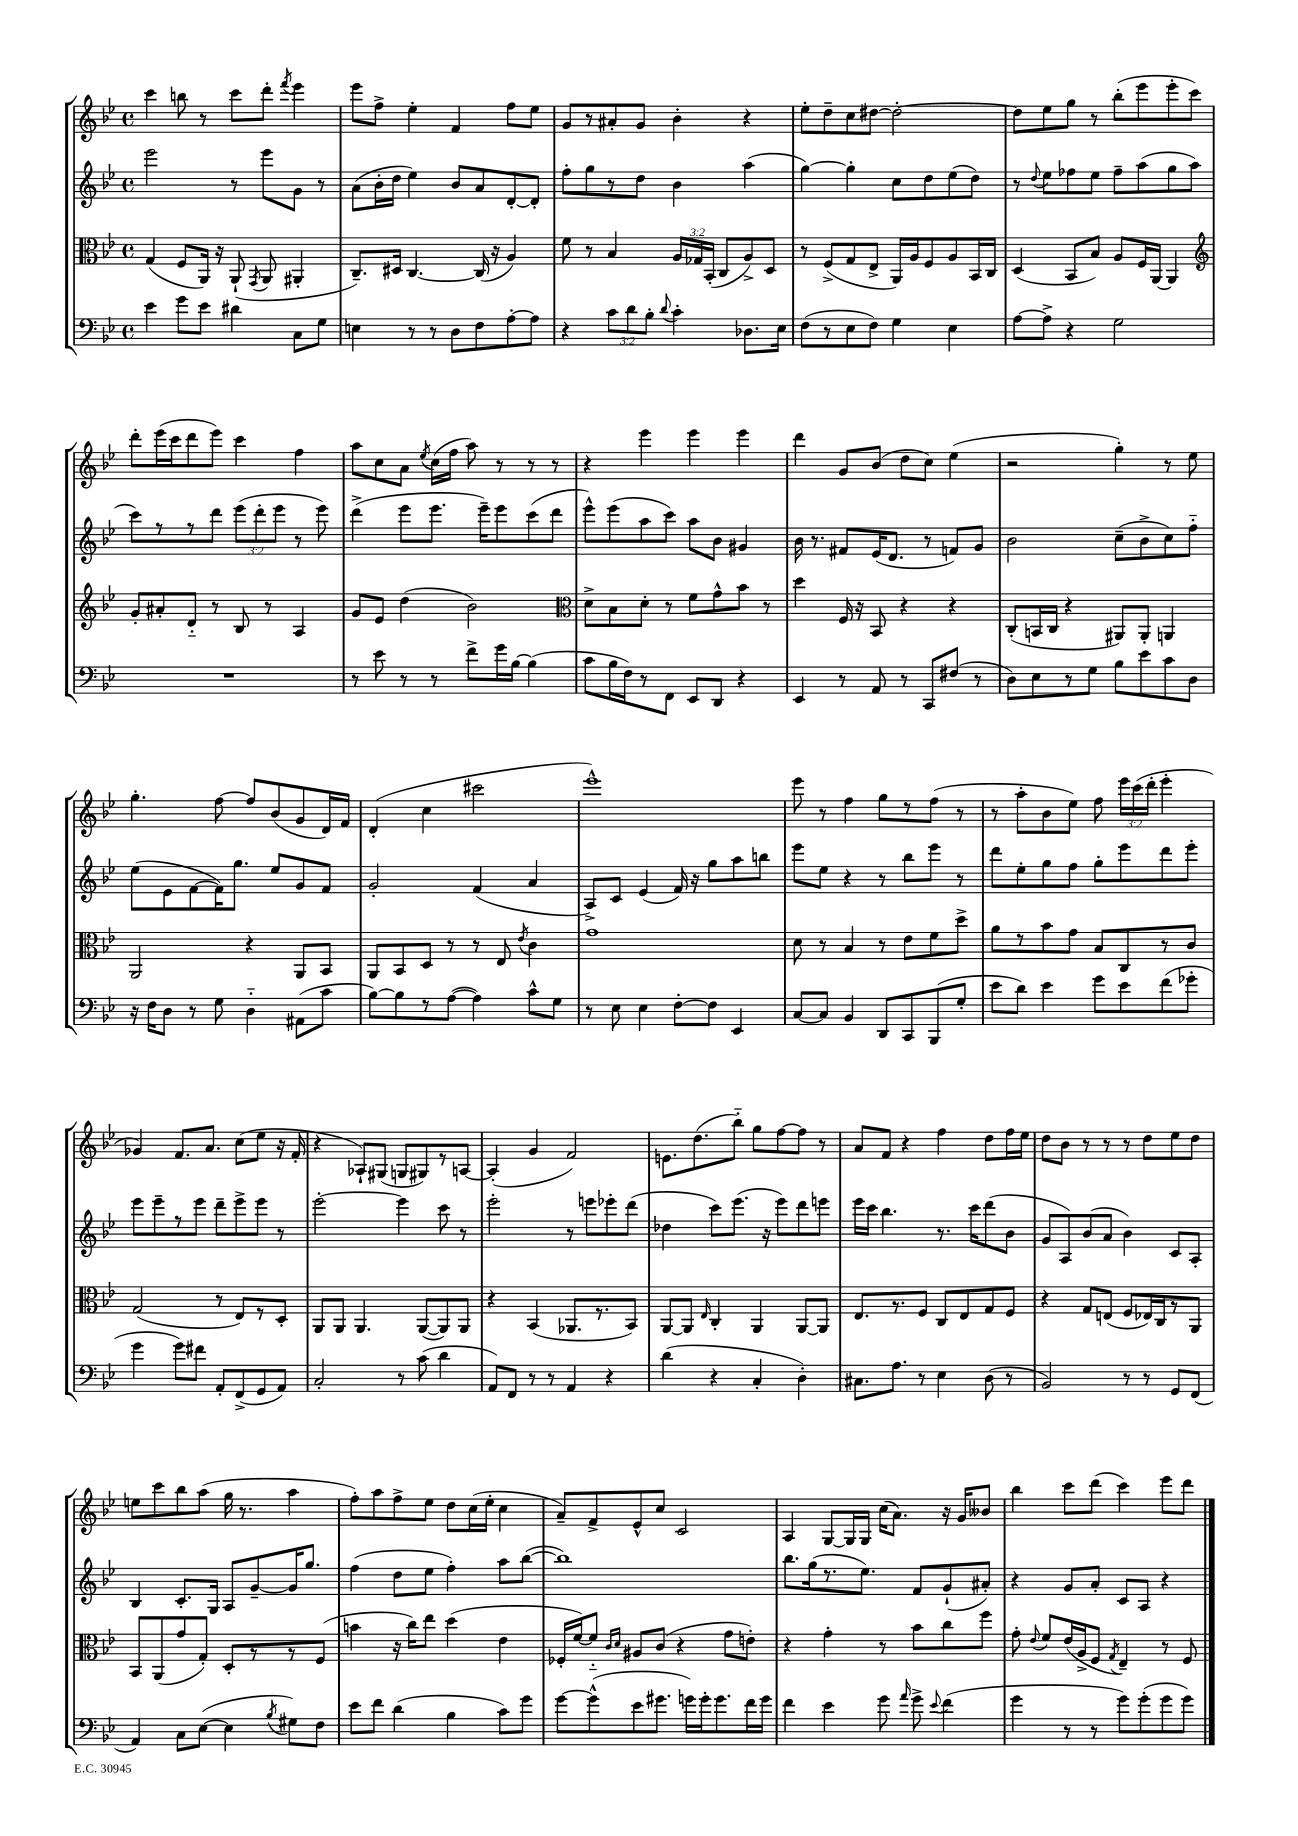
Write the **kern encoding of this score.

**kern	**kern	**kern	**kern
*staff4	*staff3	*staff2	*staff1
*clefF4	*clefC3	*clefG2	*clefG2
*k[b-e-]	*k[b-e-]	*k[b-e-]	*k[b-e-]
*M4/4	*M4/4	*M4/4	*M4/4
*met(c)	*met(c)	*met(c)	*met(c)
4e-	(4G	2eee-	4ccc
8g	8F	.	8bb
8e-	16AA)	.	8r
.	16r	.	.
4d#	(8AA`	8r	8ccc
.	8qGG	.	.
.	8AA	8eee-	8ddd'
.	.	.	8qfff
8C	4AA#'	8g	4eee-
8G	.	8r	.
=	=	=	=
4E	8.C~)	(8a	8eee-
.	.	16b-'	8ff^
.	16D#	16dd	.
8r	[4.C	4ee-)	4ee-'
8r	.	.	.
8D	.	8b-	4f
8F	(16C]	8a	.
.	16r	.	.
[8A'	4A)	[8d'	8ff
8A]	.	8d']	8ee-
=	=	=	=
4r	8f	8ff'	8g
.	8r	8gg	8r
12c	4B-	8r	8a#'
12d	.	.	.
.	.	8dd	8g
12B-'	.	.	.
8qqd	.	.	.
4c'	24A	4b-	4b-'
.	24G-	.	.
.	(24BB-'	.	.
.	8C	.	.
8.D-	8A^)	(4aa	4r
.	8D	.	.
16E-	.	.	.
=	=	=	=
(8F	8r	[4gg)	8ee-'
8r	(8F^	.	8dd~
8E-	8G	4gg']	8cc
8F)	8E-^	.	[8dd#
4G	16AA)	8cc	2dd#'_
.	16A	.	.
.	8F	8dd	.
4E-	8A	(8ee-	.
.	16BB-	8dd)	.
.	16C	.	.
=	=	=	=
[8A	(4D	8r	8dd#]
.	.	8qqdd	.
8A^]	.	8ee-	8ee-
4r	8BB-	8ff-	8gg
.	8B-)	8ee-	8r
2G	8A	8ff-~	(8bb-'
.	16F	(8aa	8eee-
.	[16AA	.	.
.	4AA]	8gg	8eee-'
.	.	8aa	8ccc)
=	=	=	=
*	*clefG2	*	*
1r	8g'	8ccc)	8ddd'
.	8a#'	8r	(16eee-
.	.	.	16ccc
.	8d'~	8r	8ddd
.	8r	8ddd	8eee-)
.	8B-	(12eee-	4ccc
.	.	12ddd'	.
.	8r	.	.
.	.	12eee-	.
.	4A	8r	4ff
.	.	8eee-)	.
=	=	=	=
8r	8g	(4ddd^	8aa
8e-	8e-	.	8cc
8r	(4dd	8eee-	8a
.	.	.	8qee-
8r	.	8.eee-	(16cc
.	.	.	16ff
8f^	2b-)	.	8aa)
.	.	16eee-~)	.
16g	.	8eee-	8r
[16B-	.	.	.
(4B-]	.	(8ccc	8r
.	.	8ddd	8r
=	=	=	=
*	*clefC3	*	*
8c	8d^	8eee-^^)	4r
16B-	8B-	(8eee-	.
16F)	.	.	.
8r	8d'	8aa	4eee-
8FF	8r	8ccc)	.
8EE-	8f	8aa	4eee-
8DD	8g^^	8b-	.
4r	8b-	4g#	4eee-
.	8r	.	.
=	=	=	=
4EE-	4dd	16b-	4ddd
.	.	8.r	.
8r	16F	8f#	8g
.	16r	.	.
8AA	8BB-	(16e-	(8b-
.	.	8.d	.
8r	4r	.	8dd
8CC	.	8r	8cc)
(8F#	4r	8f)	(4ee-
8r	.	8g	.
=	=	=	=
8D)	(8C'	2b-	2r
8E-	16BB	.	.
.	16C	.	.
8r	4r	.	.
8G	.	.	.
8B-	8AA#)	(8cc~	4gg')
8e-	8AA#'	8b-^	.
8c	4AA	8cc)	8r
8D	.	8ff'~	8ee-
=	=	=	=
16r	2AA	(8ee-	4.gg'
16F	.	.	.
8D	.	8e-	.
8r	.	[8f	.
8G	.	16f])	[8ff
.	.	8.gg	.
4D'~	4r	.	8ff]
.	.	8ee-	(8b-
(8AA#	8AA	8g	8g
8c	8BB-	8f	16d)
.	.	.	16f
=	=	=	=
[8B-)	8AA	2g'	(4d'
8B-]	8BB-	.	.
8r	8D	.	4cc
([8A	8r	.	.
4A])	8r	(4f	2ccc#
.	8E-	.	.
.	8qe-	.	.
8c^^	4c	4a	.
8G	.	.	.
=	=	=	=
8r	1g	8A^)	1eee-^^)
8E-	.	8c	.
4E-	.	(4e-	.
[8F'	.	16f)	.
.	.	16r	.
8F]	.	8gg	.
4EE-	.	8aa	.
.	.	8bb	.
=	=	=	=
[8C	8d	8eee-	8eee-
8C]	8r	8ee-	8r
4BB-	4B-	4r	4ff
8DD	8r	8r	8gg
8CC	8e-	8bb-	8r
(8BBB-	8f	8eee-	(8ff
8G'	8dd^	8r	8r
=	=	=	=
8e-	8a	8ddd	8r
8d)	8r	8ee-'	8aa'
4e-	8b-	8gg	8b-
.	8g	8ff	8ee-)
8g	8B-	8gg'	8ff
8e-	8C	8eee-	24eee-
.	.	.	(24ccc
.	.	.	24ddd'
(8f	8r	8ddd	4eee-'
8g-'	8c	8eee-'	.
=	=	=	=
4g	(2G	8eee-	4g-)
.	.	8eee-~	.
8g)	.	8r	8.f
8f#	.	8eee-	.
.	.	.	8.a
8AA'	8r	8ddd~	.
(8FF^	8E-)	8eee-^	(8cc
8GG	8r	8eee-	8ee-
8AA)	8D'	8r	16r
.	.	.	16f'
=	=	=	=
2C'	8AA	[2eee-'	4r
.	8AA	.	.
.	4.AA	.	8A-`)
.	.	.	(8G#
8r	.	4eee-]	8G
(8c	([8AA	.	8G#)
4d	8AA])	8ccc	8r
.	8AA	8r	[8A
=	=	=	=
8AA)	4r	2eee-'	(4A']
8FF	.	.	.
8r	(4BB-	.	4g
8r	.	.	.
4AA	8.AA-	8r	2f)
.	.	8eee	.
.	8.r	.	.
4r	.	8eee-'	.
.	8BB-)	(8ddd	.
=	=	=	=
(4d	[8AA	4dd-	8.e
.	8AA]	.	.
.	.	.	(8.dd
.	16qqE-	.	.
4r	4C'	8ccc)	.
.	.	(8.eee-	8bb-'~)
4C'	4AA	.	8gg
.	.	16r	.
.	.	8eee-)	[8ff
4D')	[8AA	8ddd	8ff]
.	8AA]	8eee	8r
=	=	=	=
8.C#	8.E-	16eee-	8a
.	.	16ccc	.
.	.	4.bb-	8f
8.A	8.r	.	.
.	.	.	4r
8r	8F	.	.
4E-	8C	8.r	4ff
.	8E-	.	.
.	.	16ccc	.
(8D	8G	(8ddd	8dd
8r	8F	8b-	16ff
.	.	.	16ee-
=	=	=	=
2BB-)	4r	8g	8dd
.	.	8A)	8b-
.	8G	(8b-	8r
.	(8E	8a	8r
8r	8F	4b-)	8r
8r	16E-)	.	8dd
.	16C	.	.
8GG	8r	8c	8ee-
(8FF	8AA	8A'	8dd
=	=	=	=
4AA)	8BB-	4B-	8ee
.	(8AA	.	8ccc
8C	8g	8.c'	8bb-
([8E-	8G')	.	(8aa
.	.	16G	.
4E-]	8D'	8A	16gg
.	.	.	8.r
.	8r	[8g~	.
8qB-	.	.	.
8G#)	8r	16g]	4aa
.	.	8.gg	.
8F	(8F	.	.
=	=	=	=
8e-	4b	(4ff	8ff')
8f	.	.	8aa
(4d	16r	8dd	8ff^
.	16cc)	.	.
.	8ee-	8ee-	8ee-
4B-	(4dd	4ff')	8dd
.	.	.	(16cc
.	.	.	16ee-'
8c)	4e-	8aa	4cc
8g	.	([8bb-	.
=	=	=	=
[8g	16F-'	1bb-])	8a~)
.	[16f)	.	.
(8g^^]	8f'~]	.	8f^
.	16qqc	.	.
.	16qqd	.	.
8e-	8A#	.	8e-^^
8.g#	(8c	.	8cc
.	4r	.	2c
16g)	.	.	.
16g'	.	.	.
8.g	.	.	.
.	8g	.	.
16f	8e')	.	.
16g	.	.	.
=	=	=	=
4f	4r	8.bb-	4A
.	.	(16gg	.
4e-	4g'	8.r	[8G
.	.	.	16G]
.	.	8.ee-)	16G
8g	8r	.	(16cc
.	.	.	8.a)
16qqa	.	.	.
8g^	8b-	8f	.
8qqe-	.	.	.
(4f	8cc	(8g`	16r
.	.	.	16g
.	8ff	8a#')	8b--
=	=	=	=
4g	8g'	4r	4bb-
.	8qqe-	.	.
.	8f	.	.
8r	(16e-	8g	8ccc
.	16A^	.	.
8r	8F	8a'	(8ddd
.	8qG	.	.
8g)	4E-~)	8c	4ccc)
(8g'	.	8A	.
8g	8r	4r	8eee-
8g)	8F	.	8ddd
==	==	==	==
*-	*-	*-	*-
